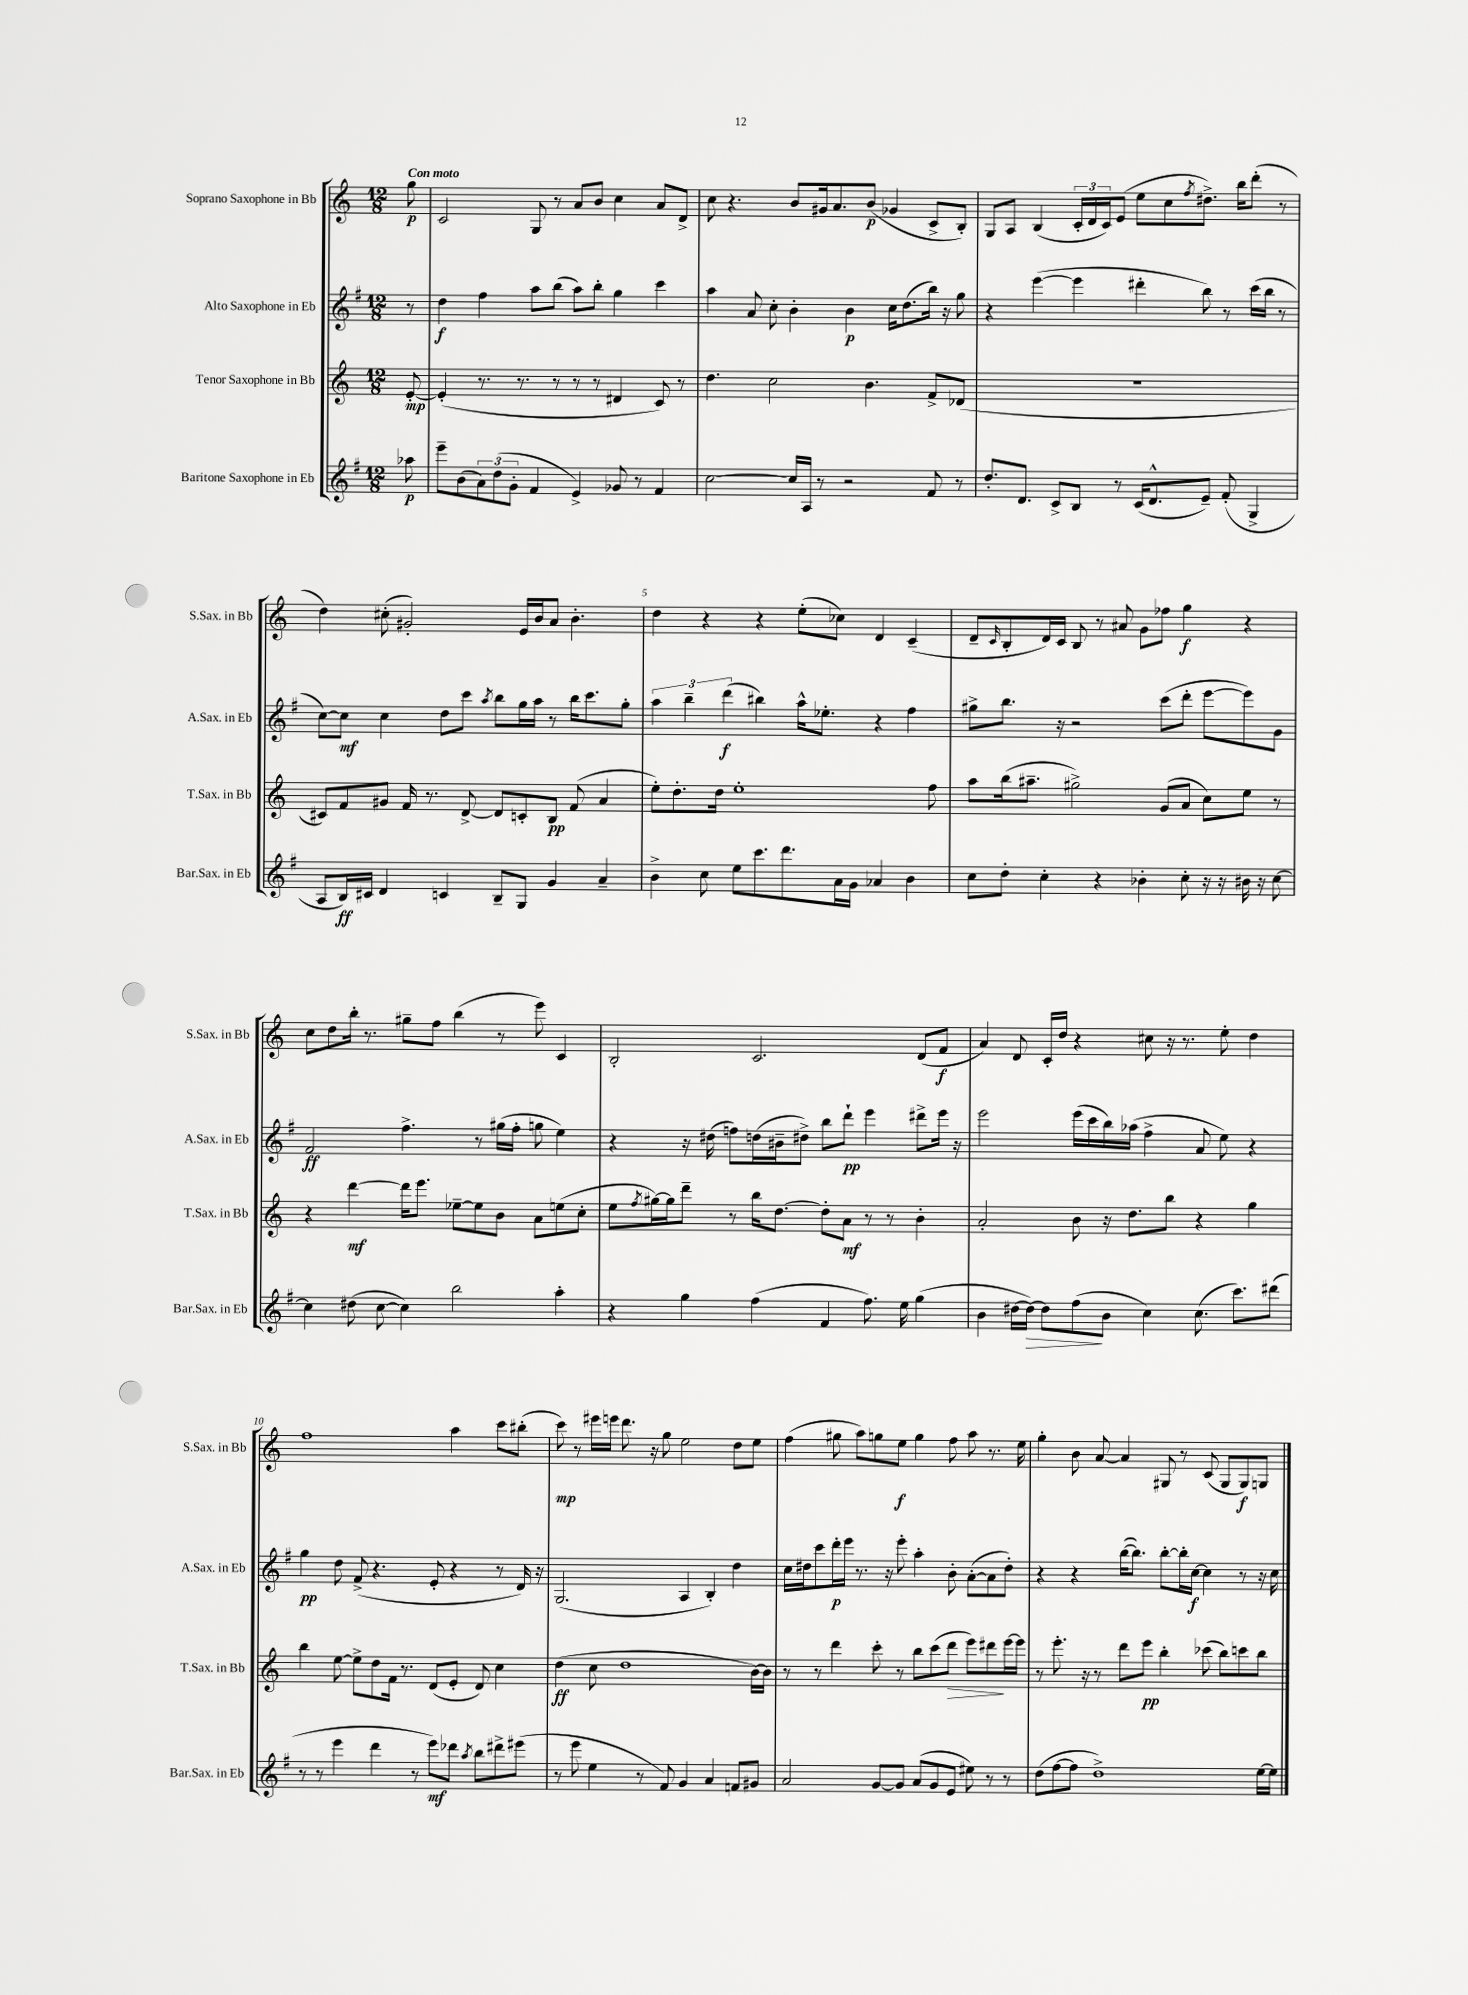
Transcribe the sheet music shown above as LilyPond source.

<<
\new StaffGroup <<
\new Staff = "s0" \with { instrumentName = "Soprano Saxophone in Bb" shortInstrumentName = "S.Sax. in Bb" } {
    \clef treble \key c \major \numericTimeSignature \time 12/8 \partial 8 \tempo "Con moto"
    g''8\p |
    c'2 g8 r8 a'8 b'8 c''4 a'8 d'8-> |
    c''8 r4. b'8 gis'16 a'8. b'8\p( ges'4 c'8-> b8-.) |
    g8 a8 b4( \tuplet 3/2 { c'16-. d'16 c'16) } e'8( e''8 c''8 \acciaccatura { f''8 } dis''8.->) b''16 d'''8-.( r8 |
    d''4) cis''8-.( gis'2-.) e'16 b'16 a'8 b'4.-. |
    d''4 r4 r4 e''8-.( ces''8) d'4 c'4--( |
    d'8-- \grace { c'16 } b8-. d'16) c'16 b8 r8 ais'8 g'8 fes''8 g''4\f r4 |
    c''8 d''8 b''16-. r8. gis''8-- f''8 b''4( r8 e'''8) c'4 |
    b2-. c'2. d'8( f'8\f |
    a'4) d'8 c'16-. d''16 r4 cis''8 r16 r8. e''8-. d''4 |
    f''1 a''4 c'''8 bis''8-.( |
    c'''8\mp) r8 eis'''16 e'''16 d'''8. r16 g''8 e''2 d''8 e''8 |
    f''4( gis''8 a''8) g''8 e''8\f g''4 f''8 a''8 r8. e''16 |
    g''4-. b'8 a'8~ a'4 gis8 r8 c'8( gis8 gis8\f) g8 \bar "|." |
}
\new Staff = "s1" \with { instrumentName = "Alto Saxophone in Eb" shortInstrumentName = "A.Sax. in Eb" } {
    \clef treble \key g \major \numericTimeSignature \time 12/8 \partial 8
    r8 |
    d''4\f fis''4 a''8 b''8( a''8) b''8-. g''4 c'''4 |
    a''4 a'8 c''8-. b'4-. b'4\p c''16 d''8.( b''16) r16 g''8 |
    r4 e'''4~( e'''4 dis'''4-. b''8) r8 c'''16( b''16 r8 |
    c''8~) c''8\mf c''4 d''8 c'''8 \acciaccatura { a''8 } b''8 g''16 a''16 r8 b''16 c'''8. g''8-. |
    \tuplet 3/2 { a''4 b''4-- d'''4\f( } bis''4) a''16-^ ees''8.-. r4 fis''4 |
    gis''8-> b''8. r16 r2 c'''8( d'''8-. e'''8~ e'''8) g'8 |
    fis'2\ff fis''4.-> r8 gis''16( fis''16-. g''8 e''4) |
    r4 r16 dis''16( f''8) d''16( bis'16-- dis''8->) b''8 d'''8-!\pp e'''4 dis'''8-> e'''16 r16 |
    e'''2 e'''16( c'''16 b''16) aes''16( fis''4-> a'8 e''8) r4 |
    g''4\pp d''8 fis'8->( r4. e'8-. r4 r8 d'16) r16 |
    g2.( a4 b4-.) d''4 |
    c''16 dis''16 c'''8 d'''16-.\p e'''16 r8. r16 e'''8-. a''4-. b'8-. a'8~-.( a'8 dis''8-.) |
    r4 r4 b''16~( b''8.) b''8~-. b''16-. c''16~\f c''4 r8 r16 c''16 \bar "|." |
}
\new Staff = "s2" \with { instrumentName = "Tenor Saxophone in Bb" shortInstrumentName = "T.Sax. in Bb" } {
    \clef treble \key c \major \numericTimeSignature \time 12/8 \partial 8
    e'8~-.\mp |
    e'4-.( r8. r8. r8 r8 r8 dis'4 c'8) r8 |
    d''4. c''2 b'4. f'8-> des'8( |
    R1. |
    cis'8) f'8 gis'8 f'16 r8. d'8~-> d'8 c'8-. b8\pp f'8( a'4 |
    e''8-.) d''8.-. d''16 e''1-. f''8 |
    a''8 b''16( ais''8.-- gis''2->) g'8( a'8 c''8) e''8 r8 |
    r4 d'''4~\mf d'''16 e'''8. ees''8~-- ees''8 b'8 a'8 e''8( c''8-. |
    e''8 \acciaccatura { f''8 } gis''16~) gis''16 d'''8-- r8 b''16 d''8.~ d''8-. a'8\mf r8 r8 b'4-. |
    a'2-. b'8 r16 d''8. b''8 r4 g''4 |
    b''4 e''8~ e''8-> d''8 f'16 r8. d'8( e'8-. d'8) c''4 |
    d''4\ff( c''8 d''1 b'16~) b'16 |
    r8 r8 d'''4 c'''8-. r8 b''8 c'''8( d'''8\> e'''8) dis'''8\! e'''16~ e'''16 |
    r8 e'''8.-. r16 r8 d'''8 e'''8\pp b''4-. ces'''8( b''8) c'''8 b''8 \bar "|." |
}
\new Staff = "s3" \with { instrumentName = "Baritone Saxophone in Eb" shortInstrumentName = "Bar.Sax. in Eb" } {
    \clef treble \key g \major \numericTimeSignature \time 12/8 \partial 8
    aes''8\p |
    e'''8-- b'8( \tuplet 3/2 { a'8) d''8( g'8-. } fis'4 e'4->) ges'8 r8 fis'4 |
    c''2~ c''16 a16 r8 r2 fis'8 r8 |
    d''8.-. d'8. c'8-> b8 r8 c'16( d'8.-^ e'8--) fis'8-.( g4-> |
    a8 b16\ff) cis'16 d'4 c'4 b8-- g8 g'4 a'4-- |
    b'4-> c''8 e''8 c'''8. d'''8. a'16 g'16 aes'4 b'4 |
    c''8 d''8-. c''4-. r4 bes'4-. c''8-. r16 r16 bis'16 r16 c''8~ |
    c''4 dis''8( c''8~ c''4) b''2 a''4-. |
    r4 g''4 fis''4( fis'4 fis''8.) e''16 g''4( |
    b'4 dis''16~ dis''16~\>) dis''8 fis''8\!( b'8 c''4) c''8.( c'''8.) dis'''8( |
    r8 r8 e'''4 d'''4 r8 e'''8\mf) des'''8 \acciaccatura { a''8 } b''8 dis'''8-> eis'''8( |
    r8 e'''8 e''4 r8 fis'8) g'4 a'4 f'8 gis'8 |
    a'2 g'8~ g'8 a'8( g'8 e'8 eis''8) r8 r8 |
    d''8( fis''8~ fis''8 d''1->) e''16~ e''16 \bar "|." |
}
>>
>>
\layout { \context { \Score \override BarNumber.break-visibility = ##(#f #t #t) barNumberVisibility = #(every-nth-bar-number-visible 5) } }
